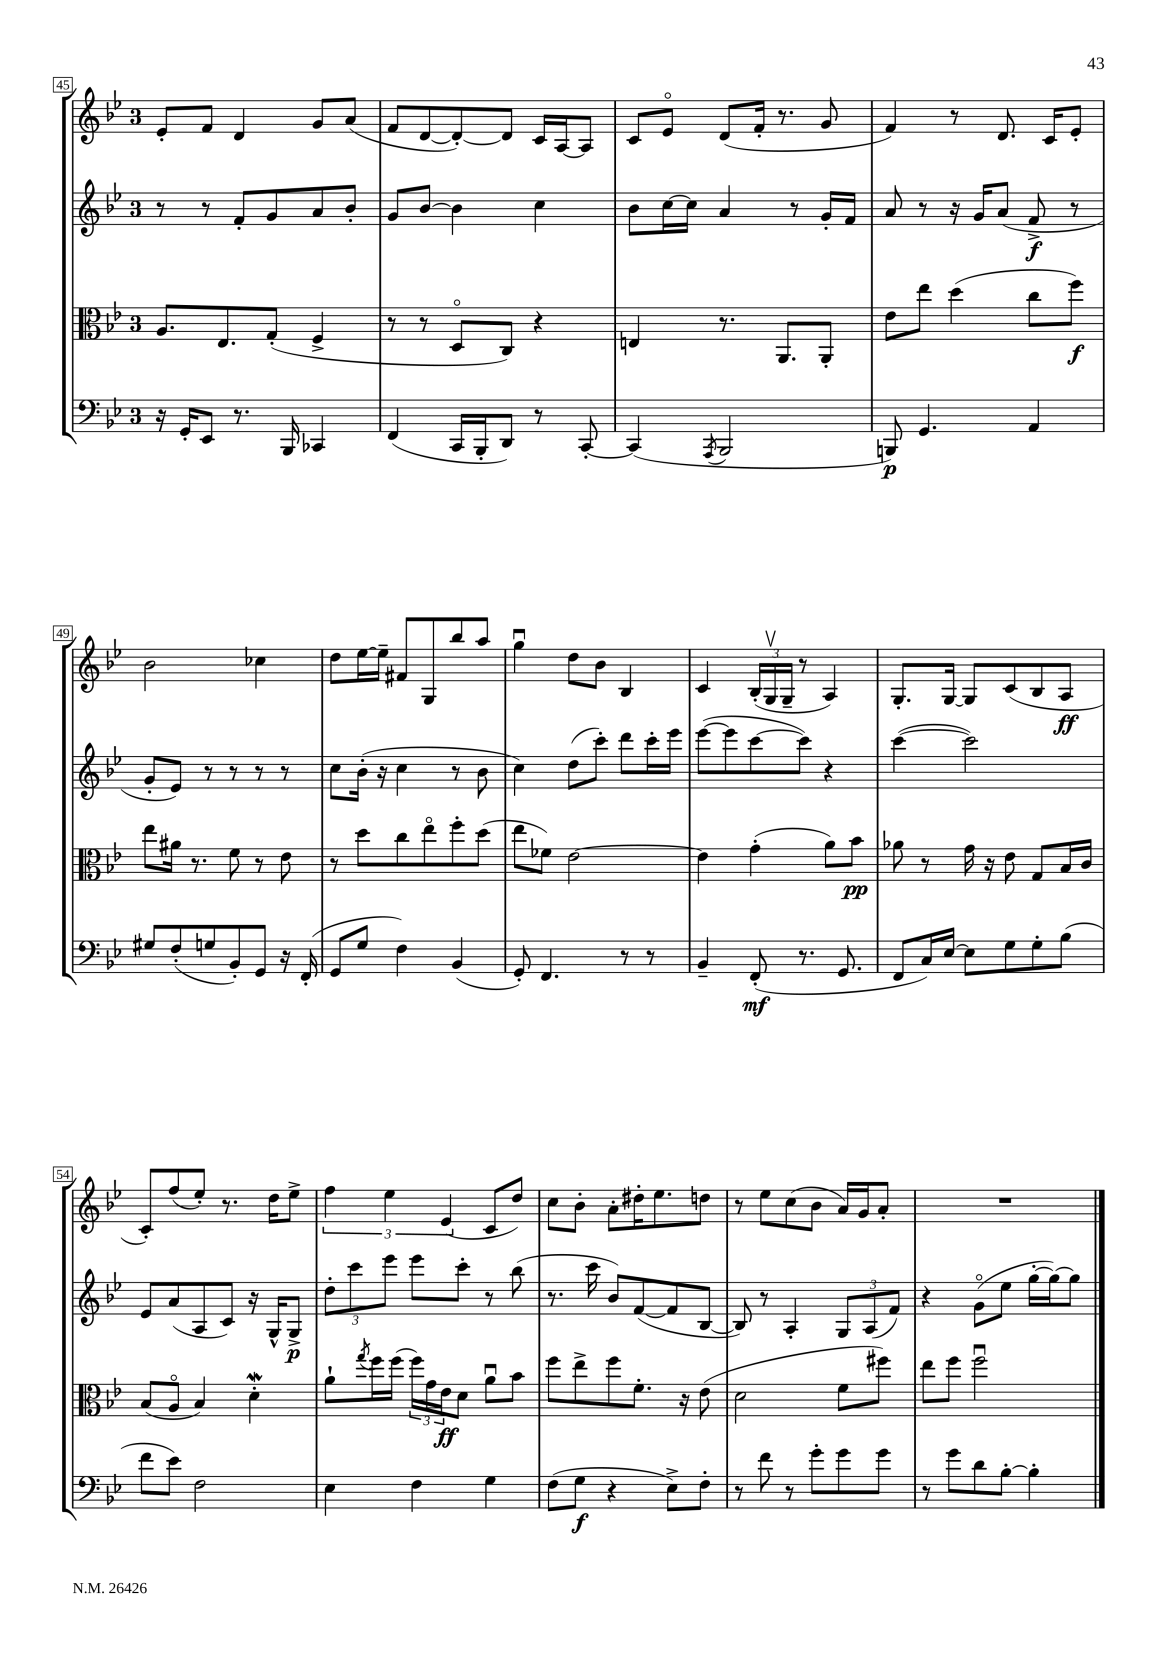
<<
\new StaffGroup <<
\new Staff = "s0" {
    \clef treble \key bes \major \once \override Staff.TimeSignature.style = #'single-digit \time 3/4
    ees'8-. f'8 d'4 g'8 a'8( |
    f'8 d'8~ d'8~-.) d'8 c'16 a16~ a8 |
    c'8 ees'8\flageolet d'8( f'16-. r8. g'8 |
    f'4) r8 d'8. c'16 ees'8-. |
    bes'2 ces''4 |
    d''8 ees''16~ ees''16-- fis'8 g8 bes''8 a''8 |
    g''4\downbow d''8 bes'8 bes4 |
    c'4 \tuplet 3/2 { bes16-.( g16\upbow g16-- } r8 a4) |
    g8.-. g16~ g8 c'8( bes8 a8\ff |
    c'8-.) f''8( ees''8-.) r8. d''16 ees''8-> |
    \tuplet 3/2 { f''4 ees''4 ees'4( } c'8 d''8) |
    c''8 bes'8-. a'8-. dis''16-. ees''8. d''8 |
    r8 ees''8 c''8( bes'8 a'16) g'16 a'8-. |
    R2. \bar "|." |
}
\new Staff = "s1" {
    \clef treble \key bes \major \once \override Staff.TimeSignature.style = #'single-digit \time 3/4
    r8 r8 f'8-. g'8 a'8 bes'8-. |
    g'8 bes'8~ bes'4 c''4 |
    bes'8 c''16~ c''16 a'4 r8 g'16-. f'16 |
    a'8 r8 r16 g'16 a'8( f'8->\f r8 |
    g'8-. ees'8) r8 r8 r8 r8 |
    c''8 bes'16-.( r16 c''4 r8 bes'8 |
    c''4) d''8( c'''8-.) d'''8 c'''16-. ees'''16 |
    ees'''8~( ees'''8 c'''8~ c'''8) r4 |
    c'''4~( c'''2) |
    ees'8 a'8( a8 c'8) r16 g16-^ g8->\p |
    \tuplet 3/2 { d''8-. c'''8 ees'''8 } ees'''8 c'''8-. r8 bes''8( |
    r8. c'''16 bes'8) f'8~( f'8 bes8~ |
    bes8) r8 a4-. \tuplet 3/2 { g8 a8( f'8) } |
    r4 g'8\flageolet( ees''8 g''16~-. g''16~) g''8 \bar "|." |
}
\new Staff = "s2" {
    \clef alto \key bes \major \once \override Staff.TimeSignature.style = #'single-digit \time 3/4
    a8. ees8. g8-.( f4-> |
    r8 r8 d8\flageolet c8) r4 |
    e4 r8. a,8. a,8-. |
    ees'8 ees''8 d''4( c''8 f''8\f) |
    ees''8 ais'16 r8. f'8 r8 ees'8 |
    r8 d''8 c''8 ees''8\flageolet f''8-. d''8( |
    ees''8 fes'8) ees'2~ |
    ees'4 g'4-.( a'8) bes'8\pp |
    aes'8 r8 g'16 r16 ees'8 g8 bes16 c'16 |
    bes8( a8\flageolet bes4) d'4-.\mordent |
    a'8-! \acciaccatura { g''8 } f''16 f''16( \tuplet 3/2 { f''16) g'16 ees'16\ff } d'8 a'8\downbow bes'8 |
    f''8 ees''8-> f''8 f'8.-. r16 ees'8( |
    d'2 f'8 fis''8) |
    ees''8 f''8 f''2\downbow \bar "|." |
}
\new Staff = "s3" {
    \clef bass \key bes \major \once \override Staff.TimeSignature.style = #'single-digit \time 3/4
    r16 g,16-. ees,8 r8. bes,,16 ces,4 |
    f,4( c,16 bes,,16-. d,8) r8 c,8~-. |
    c,4( \acciaccatura { a,,8 } bes,,2 |
    b,,8\p) g,4. a,4 |
    gis8 f8-.( g8 bes,8-.) g,8 r16 f,16-.( |
    g,8 g8 f4) bes,4( |
    g,8-.) f,4. r8 r8 |
    bes,4-- f,8-.\mf( r8. g,8. |
    f,8 c16) ees16~ ees8 g8 g8-. bes8( |
    f'8 ees'8) f2 |
    ees4 f4 g4 |
    f8( g8\f r4 ees8->) f8-. |
    r8 f'8 r8 g'8-. g'8 g'8 |
    r8 g'8 d'8 bes8~-. bes4-. \bar "|." |
}
>>
>>
\layout { \context { \Score currentBarNumber = #45 \override BarNumber.stencil = #(make-stencil-boxer 0.1 0.3 ly:text-interface::print) } }
